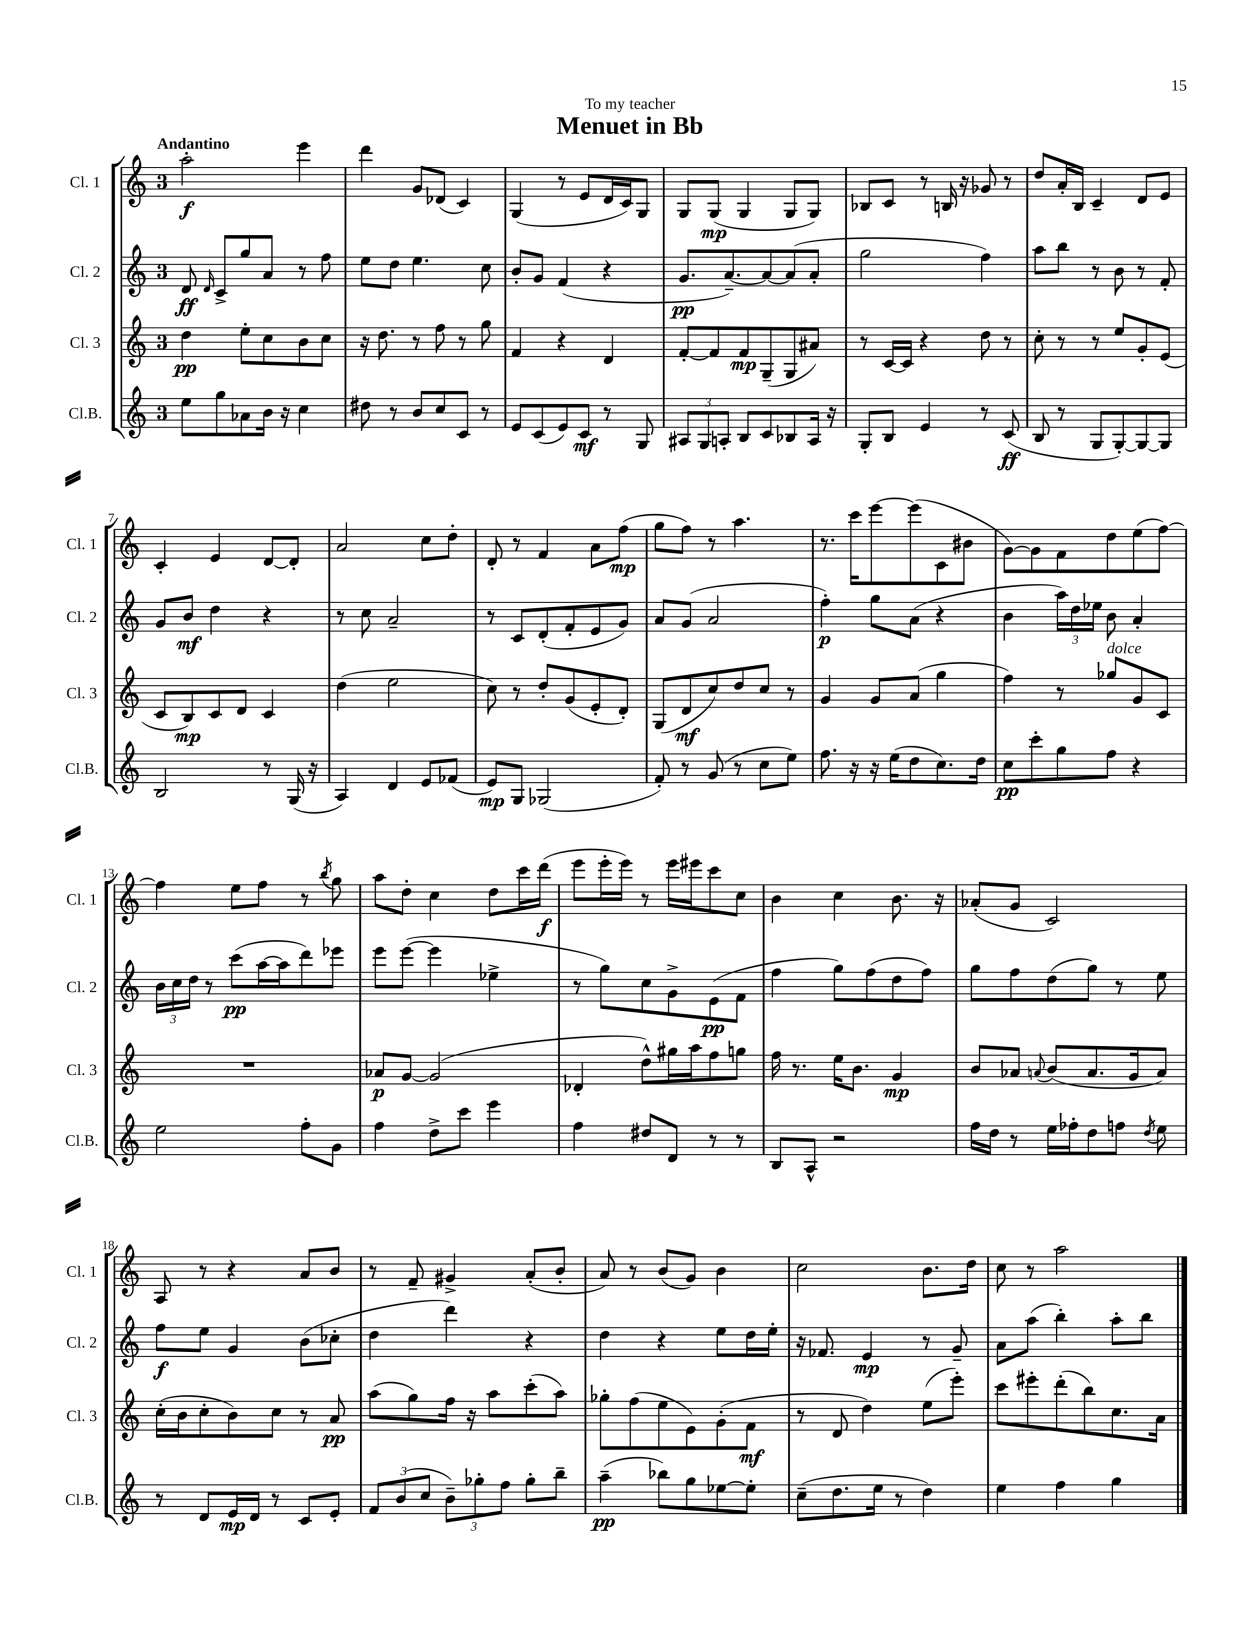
\header { title = "Menuet in Bb" dedication = "To my teacher" }
<<
\new StaffGroup <<
\new Staff = "s0" \with { instrumentName = "Cl. 1" shortInstrumentName = "Cl. 1" } {
    \clef treble \key c \major \once \override Staff.TimeSignature.style = #'single-digit \time 3/4 \tempo "Andantino"
    \autoBeamOff a''2-.\f e'''4 |
    d'''4 g'8[ des'8]( c'4) |
    g4( r8 e'8[ d'16 c'16) g8] |
    g8[ g8]\mp( g4 g8[ g8]) |
    bes8[ c'8] r8 b16 r16 ges'8 r8 |
    d''8[ a'16-. b16] c'4-- d'8[ e'8] |
    c'4-. e'4 d'8[~ d'8]-. |
    a'2 c''8[ d''8]-. |
    d'8-. r8 f'4 a'8[ f''8]\mp( |
    g''8[ f''8]) r8 a''4. |
    r8. c'''16[ e'''8~ e'''8( c'8 bis'8] |
    g'8[~) g'8 f'8 d''8 e''8( f''8]~) |
    f''4 e''8[ f''8] r8 \acciaccatura { b''8 } g''8 |
    a''8[ d''8]-. c''4 d''8[ c'''16 d'''16]\f( |
    e'''8[ e'''16-. e'''16]) r8 e'''16[ eis'''16 c'''8 c''8] |
    b'4 c''4 b'8. r16 |
    aes'8[-.( g'8] c'2) |
    a8 r8 r4 a'8[ b'8] |
    r8 f'8-- gis'4-> a'8[-.( b'8]-. |
    a'8) r8 b'8[( g'8]) b'4 |
    c''2 b'8.[ d''16] |
    c''8 r8 a''2 \bar "|." |
}
\new Staff = "s1" \with { instrumentName = "Cl. 2" shortInstrumentName = "Cl. 2" } {
    \clef treble \key c \major \once \override Staff.TimeSignature.style = #'single-digit \time 3/4
    \autoBeamOff d'8\ff \grace { d'16 } c'8[-> g''8 a'8] r8 f''8 |
    e''8[ d''8] e''4. c''8 |
    b'8[-. g'8] f'4( r4 |
    g'8.[\pp a'8.~--) a'8~ a'8( a'8]-. |
    g''2 f''4) |
    a''8[ b''8] r8 b'8 r8 f'8-. |
    g'8[ b'8]\mf d''4 r4 |
    r8 c''8 a'2-- |
    r8 c'8[ d'8-.( f'8-. e'8 g'8]) |
    a'8[ g'8]( a'2 |
    f''4-.\p) g''8[ a'8]( r4 |
    b'4 \tuplet 3/2 { a''16[) d''16 ees''16] } b'8 a'4-. |
    \tuplet 3/2 { b'16[ c''16 d''16] } r8 c'''8[\pp( a''16~ a''16 d'''8) ees'''8] |
    e'''8[ e'''8]~( e'''4 ees''4-> |
    r8 g''8[) c''8 g'8-> e'8\pp( f'8] |
    f''4 g''8[) f''8( d''8 f''8]) |
    g''8[ f''8 d''8( g''8]) r8 e''8 |
    f''8[\f e''8] g'4 b'8[( ces''8]-. |
    d''4 d'''4) r4 |
    d''4 r4 e''8[ d''16 e''16]-. |
    r16 fes'8. e'4\mp r8 g'8-- |
    a'8[ a''8]( b''4-.) a''8[-. b''8] \bar "|." |
}
\new Staff = "s2" \with { instrumentName = "Cl. 3" shortInstrumentName = "Cl. 3" } {
    \clef treble \key c \major \once \override Staff.TimeSignature.style = #'single-digit \time 3/4
    \autoBeamOff d''4\pp e''8[-. c''8 b'8 c''8] |
    r16 d''8. r8 f''8 r8 g''8 |
    f'4 r4 d'4 |
    f'8[~-. f'8 f'8\mp g8--( g8 ais'8]) |
    r8 c'16[~ c'16] r4 d''8 r8 |
    c''8-. r8 r8 e''8[ g'8-. e'8]( |
    c'8[ b8\mp) c'8 d'8] c'4 |
    d''4( e''2 |
    c''8) r8 d''8[-. g'8( e'8-. d'8]-.) |
    g8[( d'8\mf c''8) d''8 c''8] r8 |
    g'4 g'8[ a'8]( g''4 |
    f''4) r8 ges''8[^\markup { \italic "dolce" } g'8 c'8] |
    R2. |
    aes'8[\p g'8]~ g'2( |
    des'4-. d''8[-^) gis''16 a''16 f''8 g''8] |
    f''16 r8. e''16[ b'8.] g'4\mp |
    b'8[ aes'8] \appoggiatura { a'8 } b'8[( a'8. g'16 a'8]) |
    c''16[-.( b'16 c''8-. b'8) c''8] r8 a'8\pp |
    a''8[( g''8) f''16] r16 a''8[ c'''8-.( a''8]) |
    ges''8[-. f''8( e''8 e'8) g'8-.( f'8]\mf |
    r8 d'8 d''4) e''8[( e'''8]-.) |
    c'''8[ eis'''8-. d'''8-.( b''8) c''8. a'16] \bar "|." |
}
\new Staff = "s3" \with { instrumentName = "Cl.B." shortInstrumentName = "Cl.B." } {
    \clef treble \key c \major \once \override Staff.TimeSignature.style = #'single-digit \time 3/4
    \autoBeamOff e''8[ g''8 aes'8 b'16] r16 c''4 |
    dis''8 r8 b'8[ c''8 c'8] r8 |
    e'8[ c'8( e'8) c'8]\mf r8 g8 |
    \tuplet 3/2 { ais8[ g8 a8]-. } b8[ c'8 bes8 a16] r16 |
    g8[-. b8] e'4 r8 c'8\ff( |
    b8 r8 g8[ g8~-.) g8~ g8] |
    b2 r8 g16( r16 |
    a4) d'4 e'8[ fes'8]( |
    e'8[\mp) g8] ges2( |
    f'8-.) r8 g'8( r8 c''8[ e''8]) |
    f''8. r16 r16 e''16[( d''8 c''8.) d''16] |
    c''8[\pp c'''8-. g''8 f''8] r4 |
    e''2 f''8[-. g'8] |
    f''4 d''8[-> c'''8] e'''4 |
    f''4 dis''8[ d'8] r8 r8 |
    b8[ a8]-^ r2 |
    f''16[ d''16] r8 e''16[ fes''16-. d''8 f''8] \acciaccatura { d''8 } e''8 |
    r8 d'8[ e'16\mp d'16] r8 c'8[ e'8]-. |
    \tuplet 3/2 { f'8[ b'8( c''8] } \tuplet 3/2 { b'8[--) ges''8-. f''8] } ges''8[-. b''8]-- |
    a''4--\pp( bes''8[) g''8 ees''8~ ees''8]-. |
    c''8[--( d''8. e''16] r8 d''4) |
    e''4 f''4 g''4 \bar "|." |
}
>>
>>
